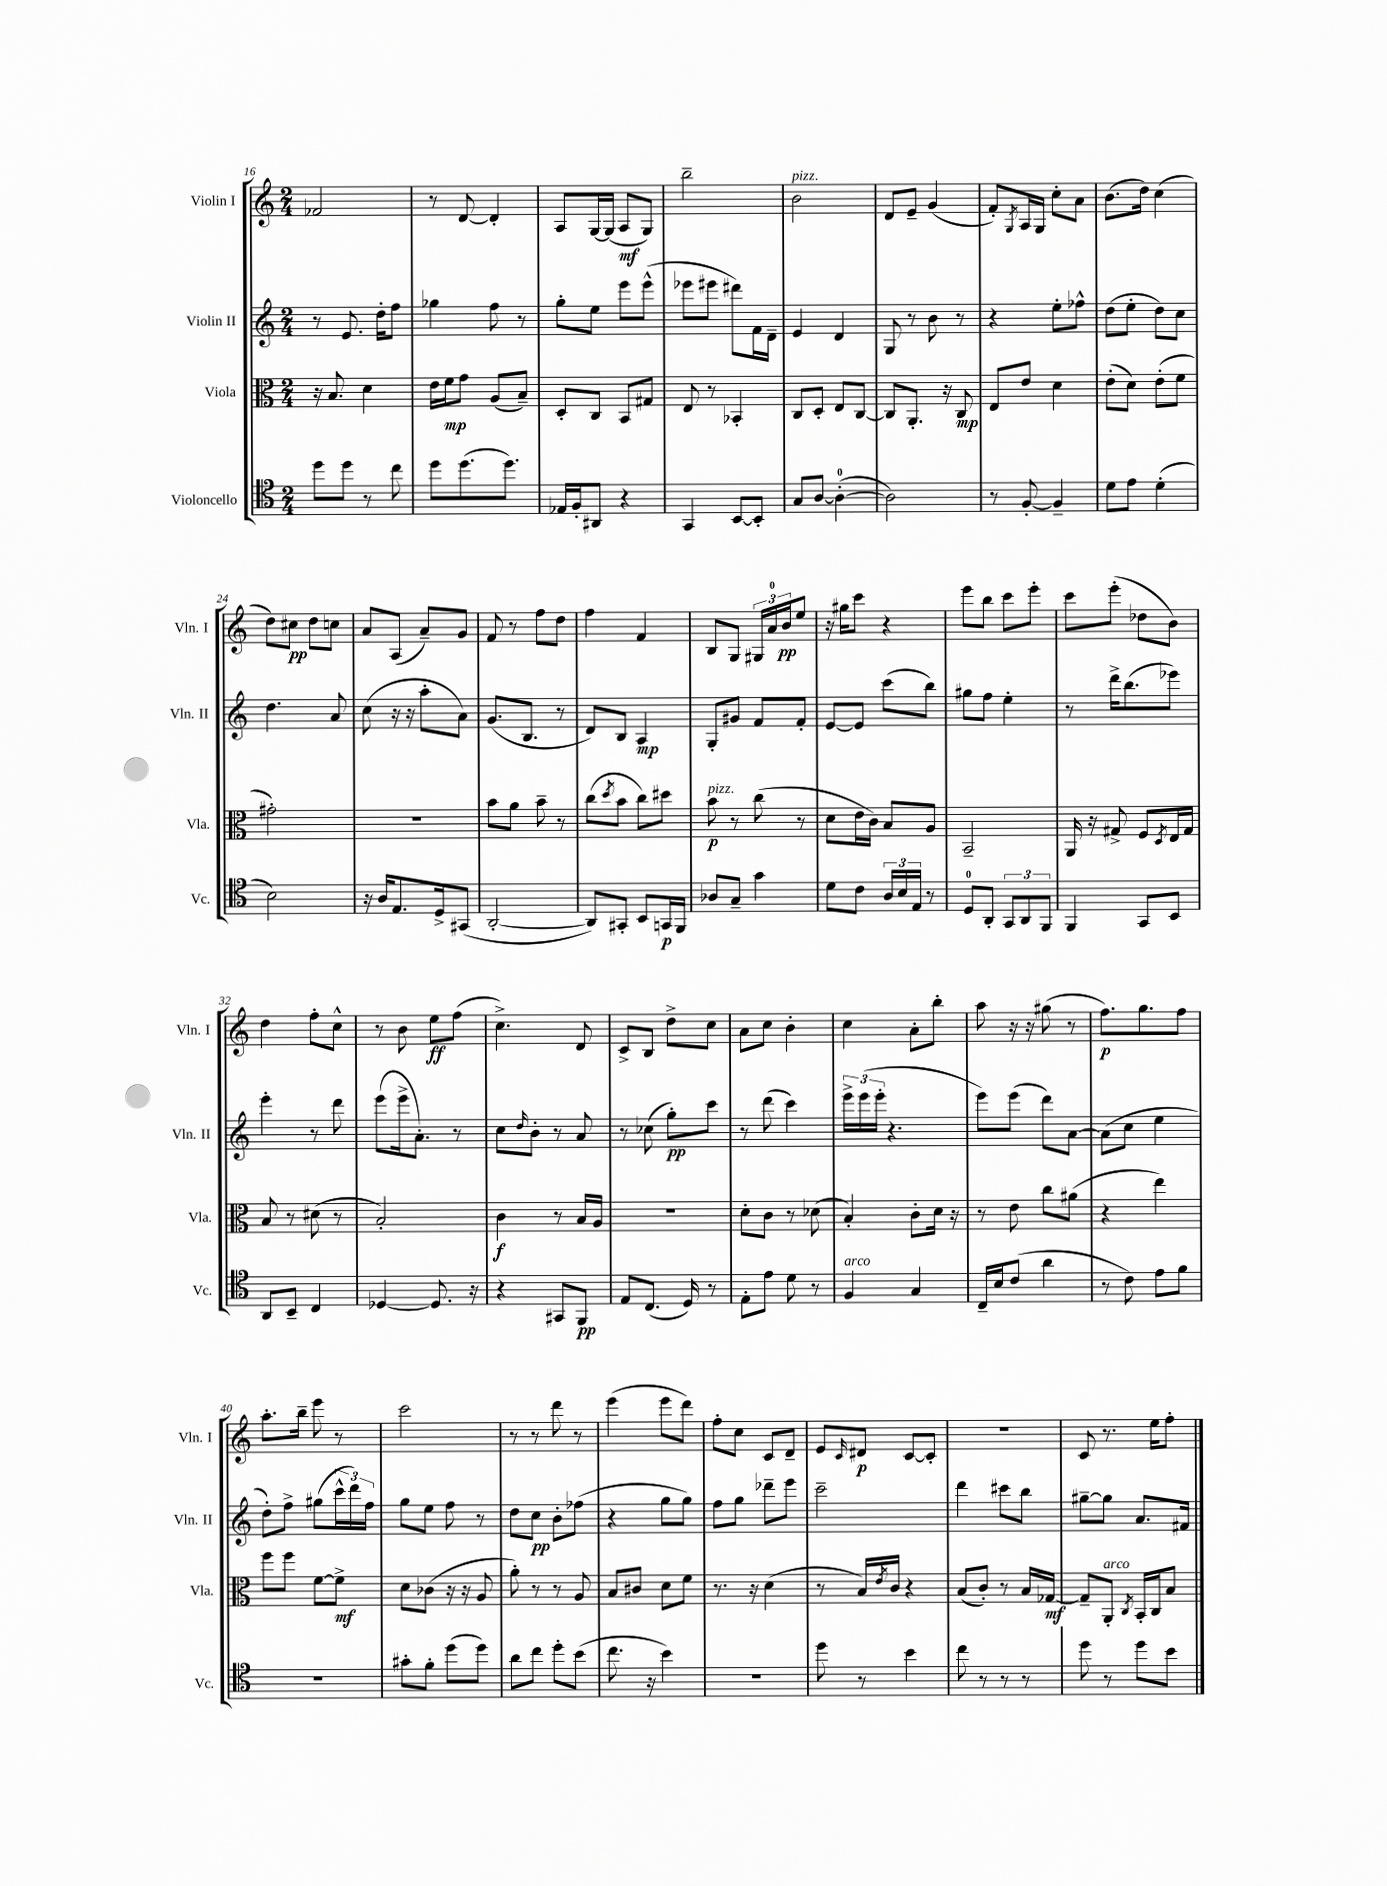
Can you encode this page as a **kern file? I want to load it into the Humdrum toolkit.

**kern	**kern	**kern	**kern
*staff4	*staff3	*staff2	*staff1
*clefC4	*clefC3	*clefG2	*clefG2
*k[]	*k[]	*k[]	*k[]
*M2/4	*M2/4	*M2/4	*M2/4
8dd\L	16r	8r	2f-/
.	8.B/	.	.
8dd\J	.	8.e/	.
8r	4d\	.	.
.	.	16dd'\LK	.
8cc\	.	8ff\J	.
=	=	=	=
8dd\L	16e\LL	4gg-\	8r
.	16f\J	.	.
(8.dd\	8g\J	.	[8d/
.	(8A/L	8ff\	4d'/]
8.dd\J)	.	.	.
.	8B~/J)	8r	.
=	=	=	=
16E-/LL	8D'/L	8gg'\L	8A/L
16F'/J	.	.	.
8AA#/J	8C/J	8ee\J	[16G/L
.	.	.	(16G/]JJ
4r	8BB/L	8eee\L	8A/L
.	8G#/J	(8eee^^\J	8G/J)
=	=	=	=
4GG/	8E/	8eee-\L	2bb~\
.	8r	8eee#\J	.
[8BB/L	4BB-'/	8ddd#\L)	.
8BB'/]J	.	16f\L	.
.	.	16d~\JJ	.
=	=	=	=
8G/L	8C/L	4e/	2b\
[8A/J	8D'/J	.	.
(4A'\_	8E/L	4d/	.
.	[8C/J	.	.
=	=	=	=
2A\])	8C/]L	8G/	8d/L
.	8.AA'/J	8r	8e~/J
.	.	8b\	(4g/
.	16r	.	.
.	8C/	8r	.
=	=	=	=
8r	8E/L	4r	8f'/L)
.	.	.	8qG/
[8F'/	8e/J	.	16A/L
.	.	.	16G/JJ
4F~/]	4d\	8ee'\L	8cc'\L
.	.	8ff-^^\J	8a\J
=	=	=	=
8d\L	(8e'\L	(8dd\L	(8.b\L
8e\J	8d\J)	8ee'\J	.
.	.	.	16dd\Jk)
(4d'\	(8e'\L	8dd\L)	(4cc\
.	8f\J	8cc\J	.
=	=	=	=
2B\)	2g#'\)	4.dd\	8dd\L)
.	.	.	8cc#\J
.	.	.	8dd\L
.	.	8a/	8cc\J
=	=	=	=
16r	2r	(8cc\	8a/L
16A/LK	.	.	.
8.E/	.	16r	(8A/J
.	.	16r	.
.	.	8aa'\L	8a~/L)
16D^/k	.	.	.
(8GG#/J	.	8a\J)	8g/J
=	=	=	=
[2AA'/	8b\L	(8.g/L	8f/
.	8a\J	.	8r
.	.	8.B/J	.
.	8b~\	.	8ff\L
.	8r	8r	8dd\J
=	=	=	=
8AA/]L)	(8cc\L	8d/L)	4ff\
.	8qdd/	.	.
8GG#'/J	8b\J	8B/J	.
8BB/L	8cc\L)	4A/	4f/
16GG/L	8dd#\J	.	.
16FF/JJ	.	.	.
=	=	=	=
8A-/L	8b\	8G'/L	8B/L
8G~/J	8r	8g#/J	8G/J
4g\	(8cc\	8f/L	24G#/LL
.	.	.	24a/
.	.	.	24b/J
.	8r	8f'/J	8ee/J
=	=	=	=
8d\L	8d\L	[8e/L	16r
.	.	.	16gg#\LK
8c\J	16e\L	8e/]J	8ccc\J
.	16c\JJ)	.	.
24A/LL	8B/L	(8ccc\L	4r
24B/	.	.	.
24E/JJ	.	.	.
8r	8A/J	8bb\J)	.
=	=	=	=
8D/L	2BB~/	8gg#\L	8eee\L
8AA'/J	.	8ff\J	8bb\J
12GG/L	.	4ee'\	8ccc\L
12AA/	.	.	.
.	.	.	8eee'\J
12FF/J	.	.	.
=	=	=	=
4FF/	16AA/	8r	8ccc\L
.	16r	.	.
.	8G#^/	16ddd^\LK	(8eee'\J
.	.	(8.bb\	.
8GG/L	8F/L	.	8dd-\L
.	8qD/	.	.
8BB/J	16E/L	8eee-\J)	8b\J)
.	16G#/JJ	.	.
=	=	=	=
8AA/L	8B/	4eee'\	4dd\
8BB~/J	8r	.	.
4C/	(8d#\	8r	8ff'\L
.	8r	8ddd\	8cc^^\J
=	=	=	=
[4D-/	2B'/)	(8eee\L	8r
.	.	16eee^\k	8b\
.	.	8.a'\J)	.
8.D-/]	.	.	8ee\L
.	.	8r	(8ff\J
16r	.	.	.
=	=	=	=
4r	4c\	8cc\L	4.cc^\)
.	.	16qqdd/	.
.	.	8b'\J	.
8GG#/L	8r	8r	.
8FF/J	16B/LL	8a/	8d/
.	16A/JJ	.	.
=	=	=	=
8E/L	2r	8r	8c^/L
(8.C/J	.	(8cc-\	8B/J
.	.	8gg'\L)	8dd^\L
16D/)	.	.	.
8r	.	8ccc\J	8cc\J
=	=	=	=
8E'\L	8d'\L	8r	8a\L
8e\J	8c\J	(8ddd\	8cc\J
8d\	8r	4ccc\)	4b'\
8r	(8d-\	.	.
=	=	=	=
4F/	4B'/)	24eee^\LL	4cc\
.	.	(24eee\	.
.	.	24eee'\JJ	.
.	.	4.r	.
4G/	8c'\L	.	8a'\L
.	16d\Jk	.	8bb'\J
.	16r	.	.
=	=	=	=
16C~/LL	8r	8eee\L)	8aa\
16B/J	.	.	.
(8c/J	8e\	(8eee\J	16r
.	.	.	16r
4a\	8cc\L	8ddd\L)	(8gg#\
.	(8a#\J	[8a\J	8r
=	=	=	=
8r	4r	(8a\]L	8.ff\L)
8c\)	.	8cc\J	.
.	.	.	8.gg\
8e\L	4ee\)	4ee\	.
8f\J	.	.	8ff\J
=	=	=	=
2r	8ff\L	8dd'\L)	8.aa'\L
.	8ff\J	8ff^\J	.
.	.	.	16bb~\Jk
.	[8f\L	(8gg#\L	8eee\
.	8f^\]J	24ccc^^\L	8r
.	.	24ddd\)	.
.	.	24ff\JJ	.
=	=	=	=
8g#'\L	8d\L	8gg\L	2ccc\
8f'\J	(8c-\J	8ee\J	.
(8dd\L	16r	8ff\	.
.	16r	.	.
8dd\J)	8A/	8r	.
=	=	=	=
8a\L	8a'\)	8dd\L	8r
8cc\J	8r	8cc\J	8r
8dd'\L	8r	8b'\L	8ddd\
(8b\J	8A/	(8ff-\J	8r
=	=	=	=
8.cc\	8B/L	4r	(4eee\
.	8c#/J	.	.
16r	.	.	.
4b\)	8d\L	8gg\L	8eee\L
.	8f\J	8gg\J)	8ddd\J)
=	=	=	=
2r	8.r	8ff\L	8ff'\L
.	.	8gg\J	8cc\J
.	16r	.	.
.	(4d\	8ddd-~\L	8c/L
.	.	8eee\J	8d~/J
=	=	=	=
8dd\	8r	2ccc~\	8e/L
.	.	.	16qqc/
8r	16B/LL)	.	8d#/J
.	8qe/	.	.
.	16c/JJ	.	.
4b\	4r	.	[8c/L
.	.	.	8c'/]J
=	=	=	=
8cc\	(8B/L	4ddd\	2r
8r	8c'/J)	.	.
8r	8r	8ccc#\L	.
8r	16B/LL	8bb\J	.
.	[16G-/JJ	.	.
=	=	=	=
8dd\	8G-~/]L	[8gg#~\L	8c/
8r	8AA'/J	8gg#\]J	8.r
.	8qC/	.	.
8dd\L	16BB'/LL	8.a/L	.
.	16C/J	.	16ee\LK
8b\J	8B/J	.	8ff'\J
.	.	16f#/Jk	.
==	==	==	==
*-	*-	*-	*-
